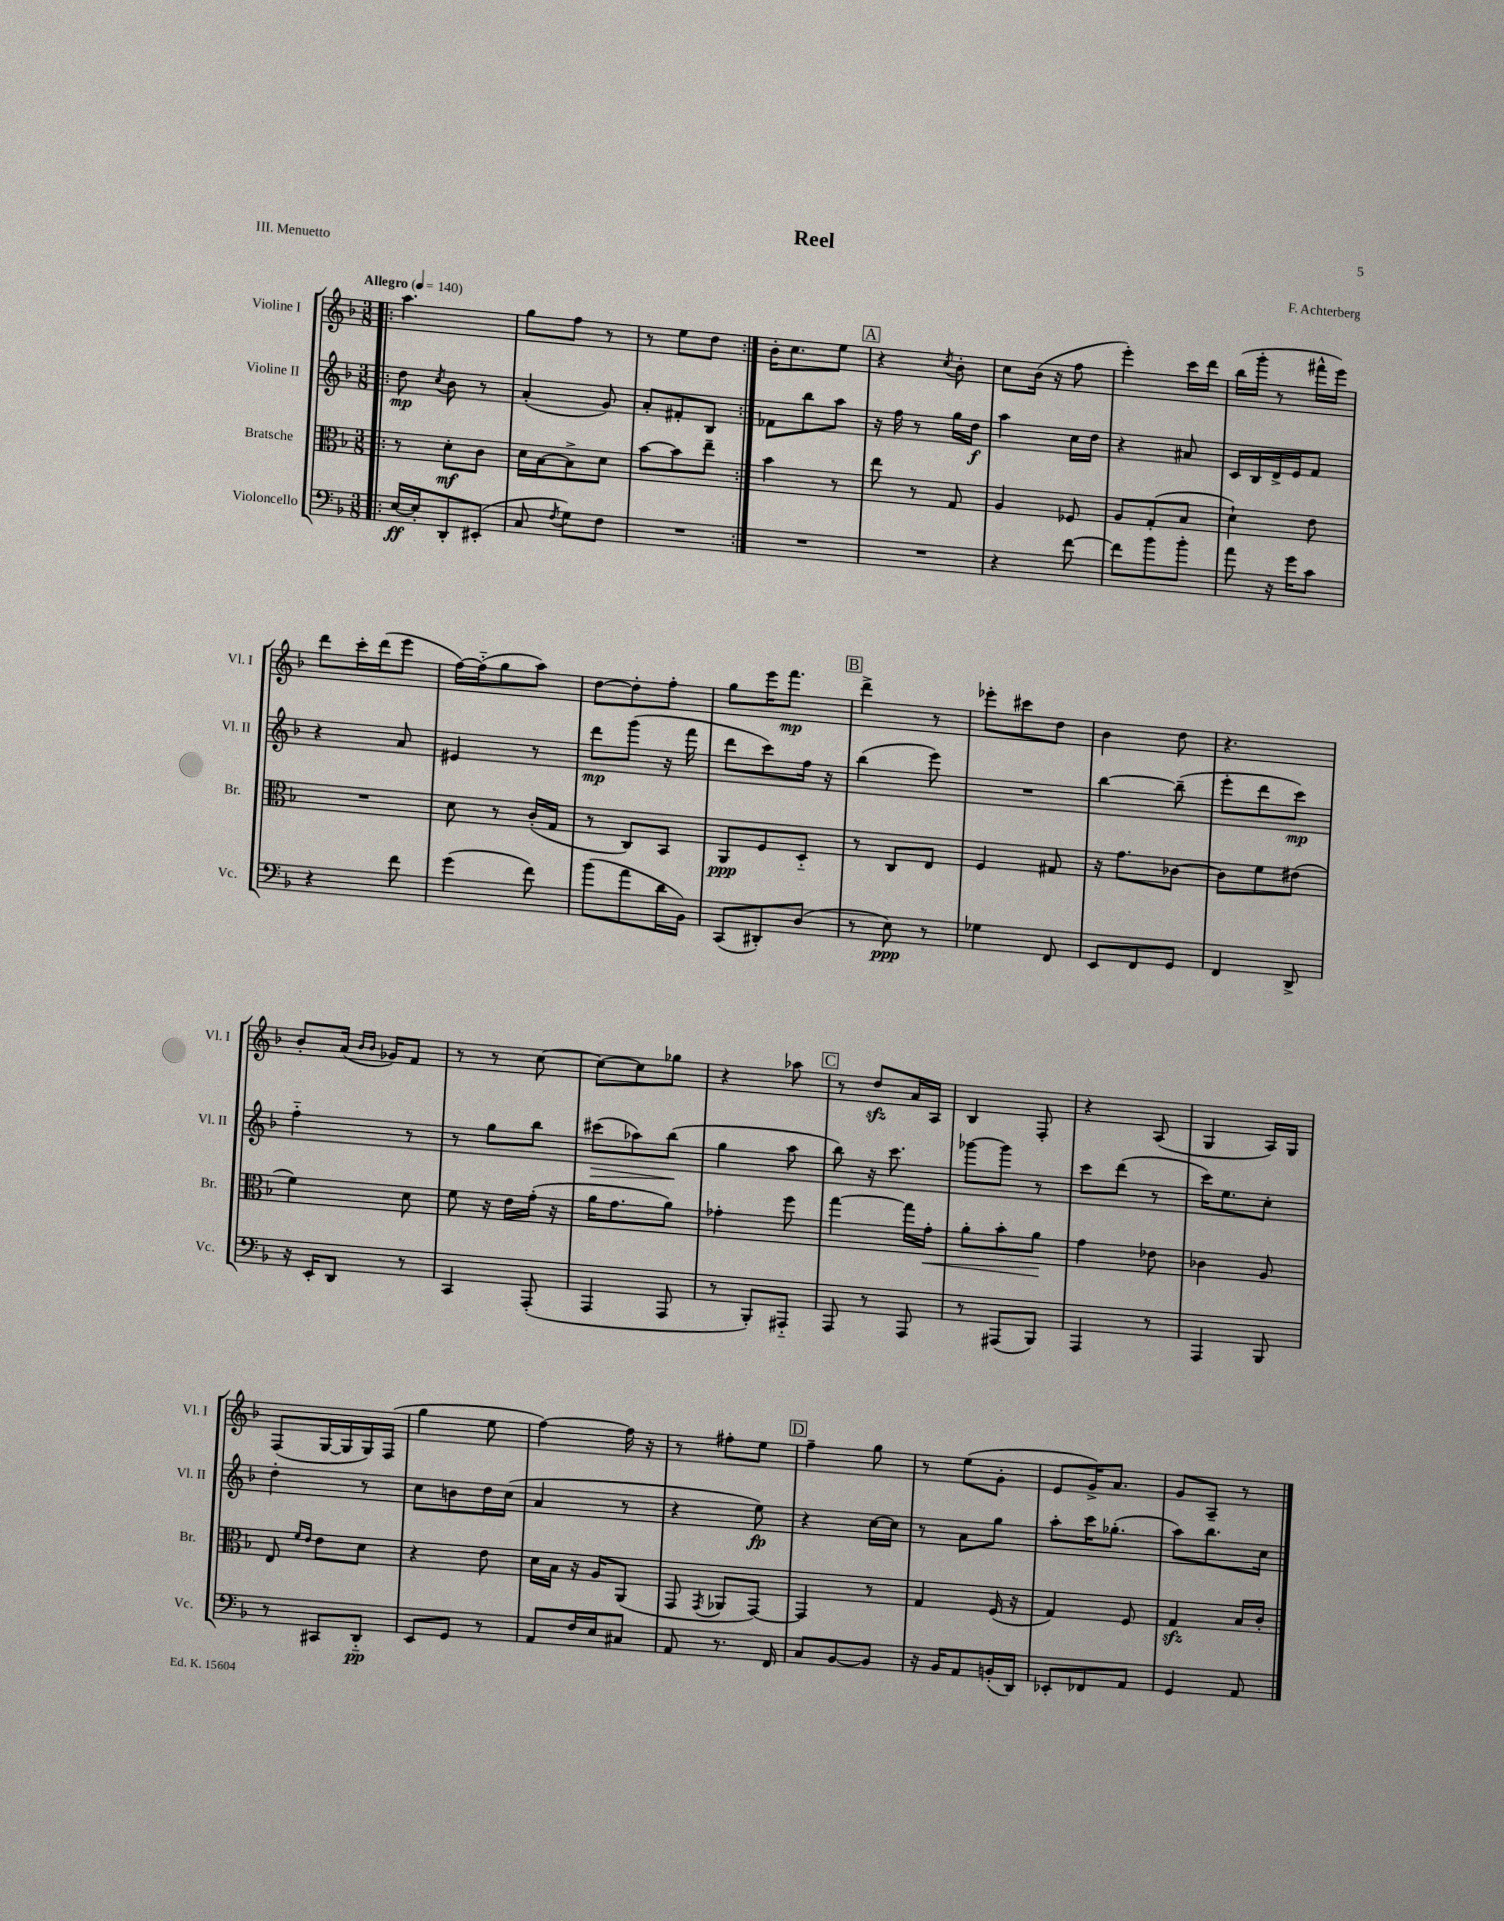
\header { title = "Reel" composer = "F. Achterberg" piece = "III. Menuetto" }
<<
\new StaffGroup <<
\new Staff = "s0" \with { instrumentName = "Violine I" shortInstrumentName = "Vl. I" } {
    \clef treble \key f \major \numericTimeSignature \time 3/8 \tempo "Allegro" 4 = 140
    \autoBeamOff \repeat volta 2 { \bar ".|:" a''4. |
    g''8[ f''8] r8 |
    r8 e''8[ d''8] | }
    bes'16[-. c''8. e''8] |
    \mark \markup { \box "A" } r4 \acciaccatura { c''8 } bes'8-. |
    c''8[ bes'16]( r16 f''8 |
    e'''4-.) c'''16[ d'''16] |
    bes''16[( g'''16]-. r8 fis'''16[-^ e'''16]) |
    d'''8[ c'''16-. d'''16( e'''8] |
    f''16[~) f''16-_( g''8 a''8]) |
    d''8[~ d''8-. f''8]-. |
    g''8[ e'''16 f'''8.]\mp |
    \mark \markup { \box "B" } d'''4-> r8 |
    ees'''8[-. cis'''8 d''8] |
    bes'4 d''8 |
    r4. |
    bes'8[-. a'16]( \grace { bes'16[ bes'16] } ges'16[) f'8] |
    r8 r8 c''8~ |
    c''8[~ c''8 ges''8] |
    r4 aes''8 |
    \mark \markup { \box "C" } r8 d''8[\sfz a'16 a16] |
    bes4 f8-. |
    r4 a8( |
    g4 a16[) g16] |
    f8[( g16~ g16 g16) f16]( |
    g''4 e''8 |
    f''4~) f''16 r16 |
    r8 fis''8[-. e''8] |
    \mark \markup { \box "D" } f''4-- g''8 |
    r8 e''8[( g'8]-. |
    e'8[ g'16->) a'8.] |
    g'8[ a8]-- r8 \bar "|." |
}
\new Staff = "s1" \with { instrumentName = "Violine II" shortInstrumentName = "Vl. II" } {
    \clef treble \key f \major \numericTimeSignature \time 3/8
    \autoBeamOff \repeat volta 2 { \bar ".|:" d''8\mp \acciaccatura { c''8 } bes'8 r8 |
    a'4-.( g'8) |
    a'8[-. fis'8-. bes8] | }
    fes'8[ bes''8 a''8] |
    \mark \markup { \box "A" } r16 f''16 r8 g''16[ d''16]\f |
    a''4 c''16[ d''16] |
    r4 ais'8 |
    c'16[ bes16 d'16-> e'16 f'8] |
    r4 a'8 |
    eis'4 r8 |
    d'''8[\mp g'''8]( r16 f'''16 |
    d'''8[ c'''8) f''16] r16 |
    \mark \markup { \box "B" } bes''4( e'''8) |
    R4. |
    bes''4~ bes''8--( |
    e'''8[-. d'''8 c'''8]\mp) |
    f''4-_ r8 |
    r8 g''8[ bes''8] |
    cis'''8[\>( aes''8) bes''8]\!( |
    g''4 a''8 |
    \mark \markup { \box "C" } bes''8) r16 c'''8. |
    ges'''8[~ ges'''8] r8 |
    c'''8[ d'''8]( r8 |
    c'''16[) e''8. c''8]-. |
    d''4-. r8 |
    c''8[ b'8 d''16 c''16]( |
    a'4 r8 |
    r4 e''8\fp) |
    \mark \markup { \box "D" } r4 c''16[~ c''16] |
    r8 a'8[ g''8] |
    a''8[-. c'''16 ges''8.]-.( |
    a''8[) bes''8. c''16] \bar "|." |
}
\new Staff = "s2" \with { instrumentName = "Bratsche" shortInstrumentName = "Br." } {
    \clef alto \key f \major \numericTimeSignature \time 3/8
    \autoBeamOff \repeat volta 2 { \bar ".|:" r8 d'8[-.\mf c'8] |
    d'16[ bes16~ bes8-> d'8] |
    bes'8[~ bes'8 e''8]-- | }
    bes'4 r8 |
    \mark \markup { \box "A" } e''8 r8 g8 |
    a4 fes8 |
    a8[ g8-.( bes8] |
    d'4-!) e'8 |
    R4. |
    d'8 r8 c'16[-.( g16] |
    r8 c8[) bes,8] |
    a,8[\ppp f8 d8]-_ |
    \mark \markup { \box "B" } r8 c8[ e8] |
    f4 gis8 |
    r16 g'8.[ ces'8]~ |
    ces'8[ f'8 eis'8]( |
    f'4) d'8 |
    f'8 r16 e'16[ g'16]-.( r16 |
    a'16[ g'8. a'8]) |
    ges'4-. f''8 |
    \mark \markup { \box "C" } g''4~ g''16[ g'16]-.\< |
    a'8[-. bes'8-. a'8]\! |
    g'4 ees'8 |
    ces'4 a8 |
    e8 \grace { f'16[ e'16] } e'8[ d'8] |
    r4 e'8 |
    d'16[ bes16] r16 a16[ a,8]( |
    g,8 \acciaccatura { g,8 } aes,8[ g,8]~) |
    \mark \markup { \box "D" } g,4 r8 |
    g4 f16( r16 |
    g4) f8 |
    g4\sfz bes16[ c'16]-. \bar "|." |
}
\new Staff = "s3" \with { instrumentName = "Violoncello" shortInstrumentName = "Vc." } {
    \clef bass \key f \major \numericTimeSignature \time 3/8
    \autoBeamOff \repeat volta 2 { \bar ".|:" e16[~\ff e16-. d,8-. eis,8]-.( |
    c8 \acciaccatura { f8 } g8[) f8] |
    R4. | }
    R4. |
    \mark \markup { \box "A" } R4. |
    r4 f'8~ |
    f'8[ bes'8 bes'8]-. |
    a'8 r16 g'16[ c'8] |
    r4 f'8 |
    g'4( f'8) |
    bes'8[( a'8 d'16 bes,16]) |
    c,8[( dis,8-.) d8]( |
    \mark \markup { \box "B" } r8 e8\ppp) r8 |
    ges4 f,8 |
    e,8[ f,8 g,8] |
    f,4 d,8-> |
    r16 e,16[-. d,8] r8 |
    c,4 a,,8-.( |
    a,,4 a,,8 |
    r8 bes,,8[-.) ais,,8]-_ |
    \mark \markup { \box "C" } a,,8 r8 a,,8 |
    r8 ais,,8[( bes,,8]) |
    a,,4 r8 |
    a,,4 bes,,8 |
    r8 cis,8[ d,8]-_\pp |
    e,8[ g,8] r8 |
    a,8[ f16 e16 cis8] |
    a,8 r8. f,16 |
    \mark \markup { \box "D" } c8[ bes,8~ bes,8] |
    r16 bes,16[ a,8 b,16-.( d,16]) |
    ees,8[-. fes,8 a,8] |
    g,4 a,8 \bar "|." |
}
>>
>>
\layout { \context { \Score \remove "Bar_number_engraver" } }
